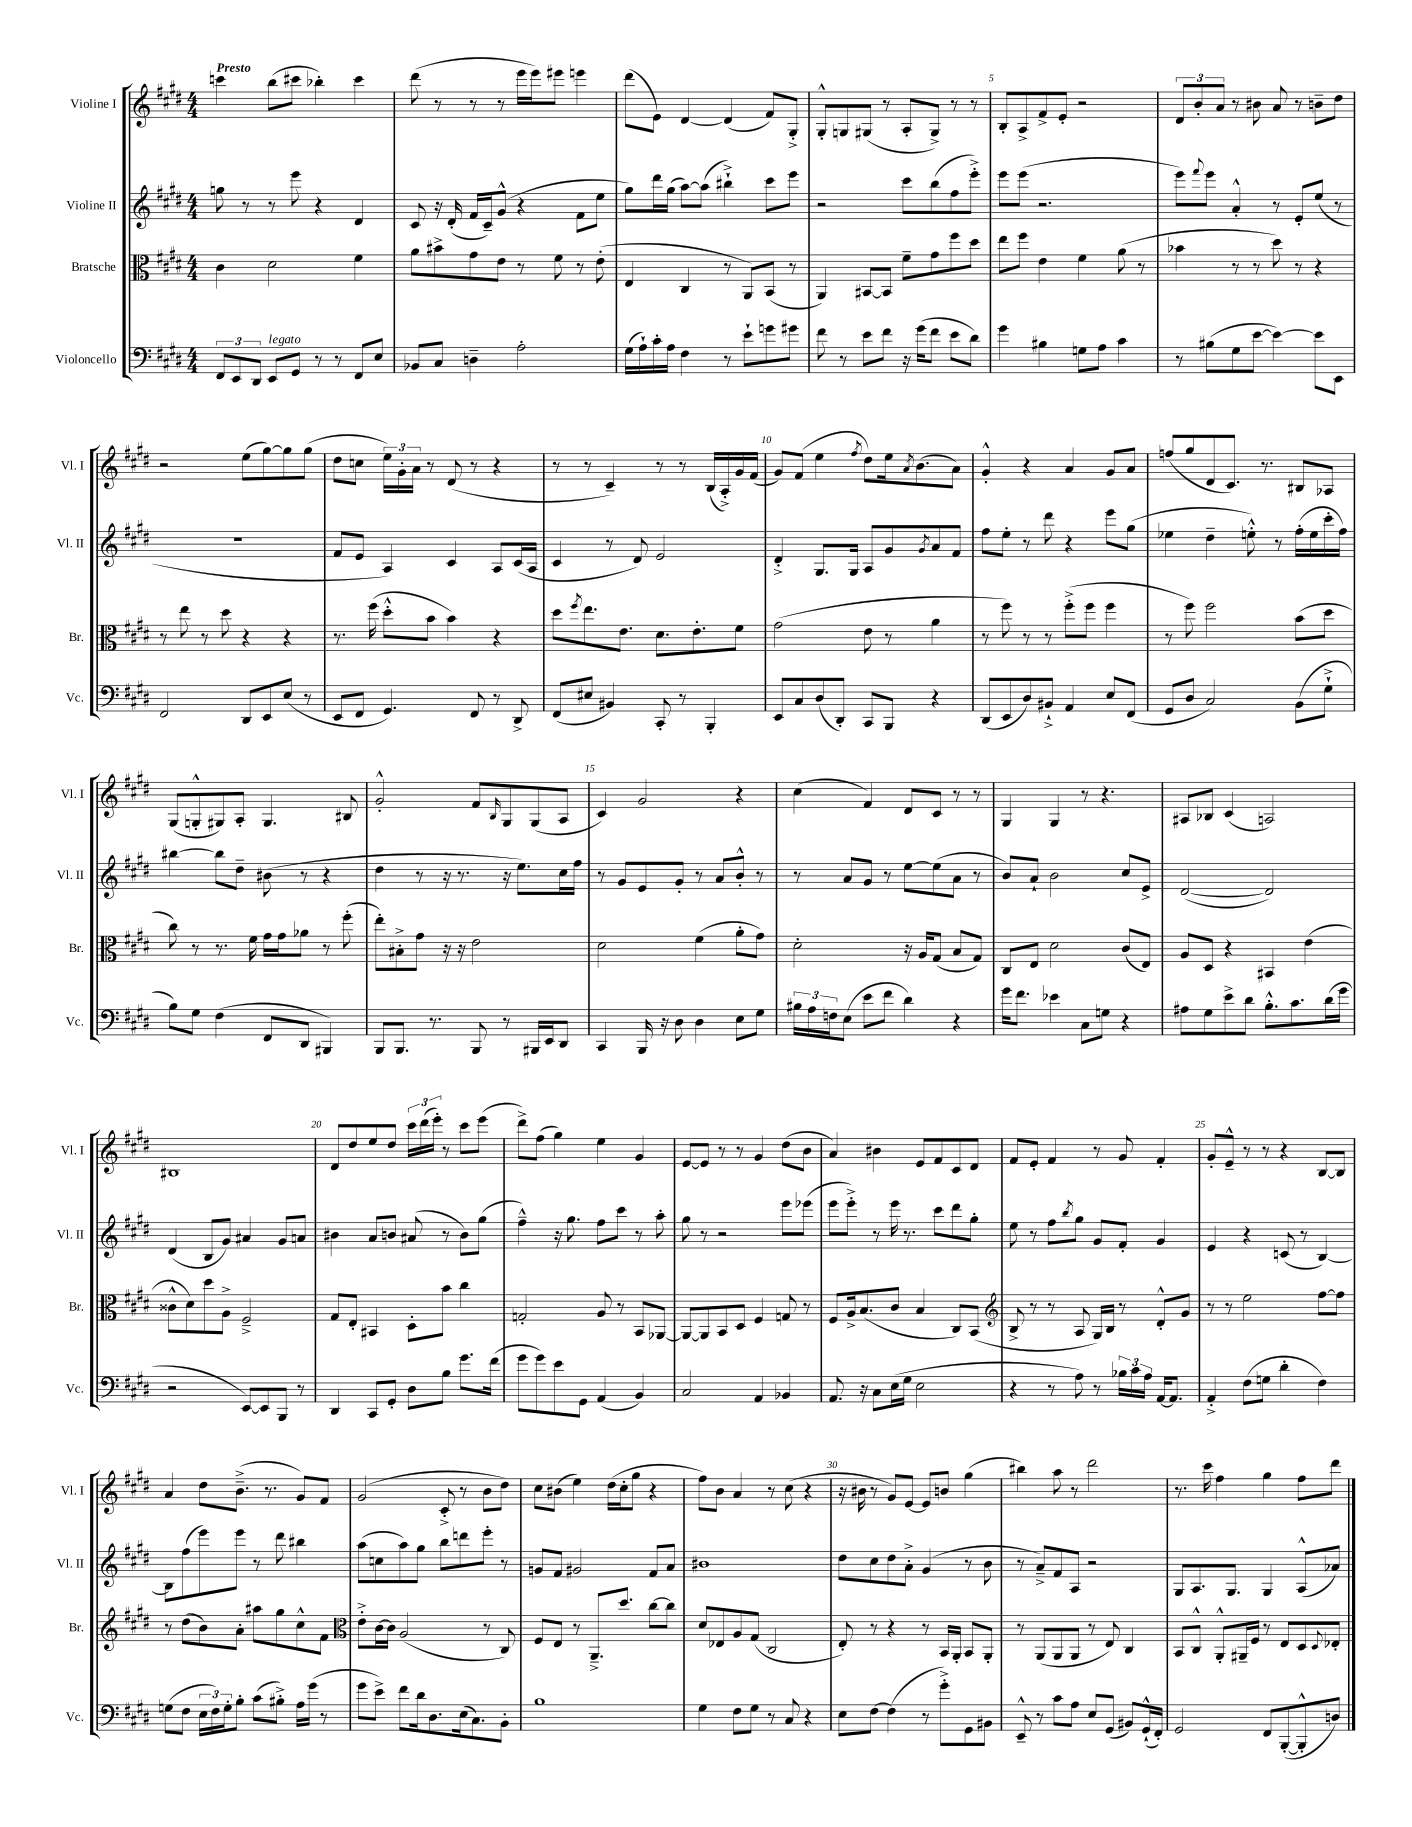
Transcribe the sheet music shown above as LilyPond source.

<<
\new StaffGroup <<
\new Staff = "s0" \with { instrumentName = "Violine I" shortInstrumentName = "Vl. I" } {
    \clef treble \key e \major \numericTimeSignature \time 4/4 \tempo "Presto"
    c'''4 b''8( cis'''8 bes''4-.) cis'''4 |
    dis'''8( r8 r8 r8 e'''16 e'''16) eis'''8 e'''4 |
    dis'''8( e'8) dis'4~ dis'4( fis'8) gis8-.-> |
    gis8-.-^ g8 gis8( r8 a8-. gis8->) r8 r8 |
    b8-. a8-> fis'8-> e'8-. r2 |
    \tuplet 3/2 { dis'8 b'8-. a'8 } r8 bis'8 a'8 r8 b'8-- dis''8 |
    r2 e''8( gis''8~) gis''8 gis''8( |
    dis''8 c''8 \tuplet 3/2 { e''16) gis'16-. a'16 } r8 dis'8( r8 r4 |
    r8 r8 cis'4--) r8 r8 b16( a16-.->) gis'16 fis'16( |
    gis'8) fis'8( e''4 \acciaccatura { fis''8 } dis''8) e''16 \acciaccatura { a'8 } b'8.( a'8) |
    gis'4-.-^ r4 a'4 gis'8 a'8 |
    f''8( gis''8 dis'8 cis'8.) r8. bis8 aes8 |
    gis8( g8-.-^ gis8) a8-. gis4. bis8 |
    gis'2-.-^ fis'8 \grace { b16 } gis8 gis8( a8 |
    cis'4) gis'2 r4 |
    cis''4( fis'4) dis'8 cis'8 r8 r8 |
    gis4 gis4 r8 r4. |
    ais8 bes8 cis'4( a2) |
    bis1 |
    dis'8 dis''8 e''8 dis''8 \tuplet 3/2 { cis'''16 dis'''16( e'''16-.) } r8 cis'''8 e'''8( |
    dis'''8->) fis''8( gis''4) e''4 gis'4 |
    e'8~ e'8 r8 r8 gis'4 dis''8( b'8 |
    a'4) bis'4 e'8 fis'8 cis'8 dis'8 |
    fis'8 e'8-. fis'4 r8 gis'8 fis'4-. |
    gis'8-. e'8---^ r8 r8 r4 b8~ b8 |
    a'4 dis''8 b'8.--->( r8. gis'8) fis'8 |
    gis'2( cis'8-.-> r8 b'8 dis''8) |
    cis''8 bis'8( e''4) dis''16( cis''16-. gis''8 r4 |
    fis''8) b'8 a'4 r8 cis''8( r4 |
    r16 bis'16 r8 gis'8) e'8~ e'8 b'8 gis''4( |
    bis''4) a''8 r8 dis'''2 |
    r8. cis'''16 fis''4 gis''4 fis''8 dis'''8 \bar "|." |
}
\new Staff = "s1" \with { instrumentName = "Violine II" shortInstrumentName = "Vl. II" } {
    \clef treble \key e \major \numericTimeSignature \time 4/4
    g''8 r8 r8 e'''8 r4 dis'4 |
    cis'8 r16 dis'16-.( fis'16 cis'16--) gis'8-^( r4 fis'8 e''8 |
    gis''8) dis'''16 gis''16( a''8~) a''8( bis''4-!->) cis'''8 e'''8 |
    r2 cis'''8 b''8( fis''8 e'''8-.->) |
    e'''8 e'''8( r2. |
    e'''8) \appoggiatura { fis'''8 } e'''8 a'4-.-^ r8 e'8-. e''8( r8 |
    r1 |
    fis'8 e'8 a4) cis'4 a8 cis'16( a16 |
    cis'4 r8 dis'8) e'2 |
    dis'4-.-> gis8. gis16 a8 gis'8 \acciaccatura { gis'8 } a'8 fis'8 |
    fis''8 e''8-. r8 dis'''8 r4 e'''8 gis''8( |
    ees''4 dis''4-- e''8-.-^) r8 fis''16-.( e''16 cis'''16-. fis''16) |
    bis''4~ bis''8 dis''8-- bis'8( r8 r4 |
    dis''4 r8 r16 r8. r16 e''8.) cis''16 fis''16 |
    r8 gis'8 e'8 gis'8-. r8 a'8 b'8-.-^ r8 |
    r8 a'8 gis'8 r8 e''8~ e''8( a'8 r8 |
    b'8) a'8-! b'2 cis''8 e'8-> |
    dis'2~( dis'2) |
    dis'4( b8 gis'8) ais'4 gis'8 a'8 |
    bis'4 a'8 b'8 ais'8( r8 b'8) gis''8( |
    fis''4---^) r16 gis''8. fis''8 cis'''8 r8 a''8-. |
    gis''8 r8 r2 e'''8 ees'''8( |
    e'''8 e'''8-.->) r8 e'''16 r8. cis'''8 dis'''8 gis''8-. |
    e''8 r8 fis''8 \acciaccatura { b''8 } gis''8 gis'8 fis'8-. gis'4 |
    e'4 r4 c'8( r8 b4~) |
    b8 fis''8( e'''8) e'''8 r8 dis'''8 bis''4 |
    a''8( c''8 a''8) gis''8 b''8 d'''8 e'''8-. r8 |
    g'8 fis'8 gis'2 fis'8 a'8 |
    bis'1 |
    dis''8 cis''8 dis''8 a'8-.-> gis'4( r8 b'8 |
    r8 a'8--->) fis'8 a8 r2 |
    gis8 a8. gis8. gis4 a8-^( aes'8) \bar "|." |
}
\new Staff = "s2" \with { instrumentName = "Bratsche" shortInstrumentName = "Br." } {
    \clef alto \key e \major \numericTimeSignature \time 4/4
    cis'4 dis'2 fis'4 |
    a'8 bis'8-> gis'8 e'8 r8 fis'8 r8 e'8-.( |
    e4 cis4 r8 a,8) b,8( r8 |
    a,4) bis,8~ bis,8 fis'8-- gis'8 fis''8 dis''8 |
    e''8 fis''8 e'4 fis'4 a'8( r8 |
    bes'4 r8 r8 dis''8) r8 r4 |
    r8 e''8 r8 dis''8 r4 r4 |
    r8. fis''16( dis''8-.-^ b'8 b'4) r4 |
    dis''8 \acciaccatura { fis''8 } e''8. e'8. dis'8. e'8.-. fis'8 |
    gis'2( e'8 r8 a'4 |
    r8 fis''8) r8 r8 fis''8-.->( fis''8 fis''4 |
    r8 fis''8) fis''2 b'8( dis''8 |
    cis''8) r8 r8. fis'16 gis'16 gis'16 aes'8 r8 fis''8-.( |
    e''8-.) bis8-.-> gis'8 r16 r16 e'2 |
    dis'2 fis'4( a'8-. gis'8) |
    dis'2-. r16 a16 gis8( b8 gis8) |
    cis8 e8 dis'2 cis'8( e8) |
    a8 dis8 r4 bis,4 e'4( |
    cisis'8-^ dis'8) dis''8 a8-> fis2---> |
    gis8 e8-. bis,4 dis8-. b'8 cis''4 |
    g2-. a8 r8 b,8 aes,8~ |
    aes,8~ aes,8 b,8 dis8 fis4 g8 r8 |
    fis8 a16-> b8.( cis'8 b4 cis8) b,8( |
    \clef treble b8-> r8 r8 a8 gis16) b16 r8 dis'8-.-^ gis'8 |
    r8 r8 e''2 fis''8~ fis''8 |
    r8 dis''8( b'8) a'8-. ais''8 gis''8 cis''8-^ fis'8 |
    \clef alto e'8-.-> cis'16~ cis'16 a2( r8 cis8) |
    fis8 e8 r8 a,8.---> dis''8. cis''8~ cis''8 |
    dis'8 ees8 a8 gis8( cis2 |
    e8-.) r8 r4 r8 b,16 a,16-. b,8 a,8-. |
    r8 a,8( a,8 a,8 r8 e8) cis4 |
    b,8 cis8-^ a,8-.-^ ais,16-- fis16 r8 e8 dis8 \appoggiatura { dis8 } ees8-. \bar "|." |
}
\new Staff = "s3" \with { instrumentName = "Violoncello" shortInstrumentName = "Vc." } {
    \clef bass \key e \major \numericTimeSignature \time 4/4
    \tuplet 3/2 { fis,8 e,8 dis,8 } e,8^\markup { \italic "legato" } gis,8 r8 r8 fis,8 e8 |
    bes,8 cis8 d4-- a2-. |
    gis16( a16-!) cis'16-. a16 fis4 r8 e'8-! g'8 gis'8 |
    fis'8 r8 e'8 fis'8 r16 gis'16( fis'8 e'8 dis'8) |
    gis'4 bis4 g8 a8 cis'4 |
    r8 bis8( gis8 e'8~ e'4~) e'8 e,8 |
    fis,2 dis,8 e,8 e8( r8 |
    e,8 fis,8 gis,4.) fis,8 r8 dis,8-> |
    fis,8( eis8 bis,4) cis,8-. r8 b,,4-. |
    e,8 cis8 dis8( dis,8-.) cis,8 b,,8 r4 |
    dis,8( e,8 dis8) bis,8-!-> a,4 e8 fis,8( |
    gis,8 dis8 cis2) b,8( gis8-!-> |
    b8) gis8 fis4( fis,8 dis,8 bis,,4) |
    b,,8 b,,8. r8. b,,8 r8 bis,,16 e,16 dis,8 |
    cis,4 b,,16 r16 dis8 dis4 e8 gis8 |
    \tuplet 3/2 { bis16 a16 f16 } e8( e'8 fis'8 dis'4) r4 |
    gis'16 fis'8. ees'4 cis8 g8 r4 |
    ais8 gis8 e'8-> dis'8 b8.-.-^ cis'8. dis'16( gis'16 |
    r2 e,8~) e,8 b,,8 r8 |
    dis,4 cis,8 gis,8-. dis8 b8 gis'8. fis'16( |
    gis'8 gis'8) e'8 gis,8 a,4( b,4) |
    cis2 a,4 bes,4 |
    a,8. r16 cis8 e16( gis16 e2 |
    r4 r8 a8) r8 \tuplet 3/2 { bes16 cis'16 a16 } a,16~ a,8. |
    a,4-.-> fis8( g8 dis'4-. fis4) |
    g8( fis8 \tuplet 3/2 { e16 fis16) g16-. } b8-. cis'8( bis8-.->) a16 gis'16( r8 |
    gis'8 e'8->) fis'8 dis'16 dis8. e16( cis8.) b,8-. |
    b1 |
    gis4 fis8 gis8 r8 cis8 r4 |
    e8 fis8~ fis4( r8 gis'8-.->) gis,8 bis,8 |
    e,8---^ r8 cis'8 a8 e8 gis,8( bis,8) gis,16-!-^( fis,16-.) |
    gis,2 fis,8 b,,8~-.( b,,8-.-^ d8) \bar "|." |
}
>>
>>
\layout { \context { \Score \override BarNumber.break-visibility = ##(#f #t #t) barNumberVisibility = #(every-nth-bar-number-visible 5) } }
